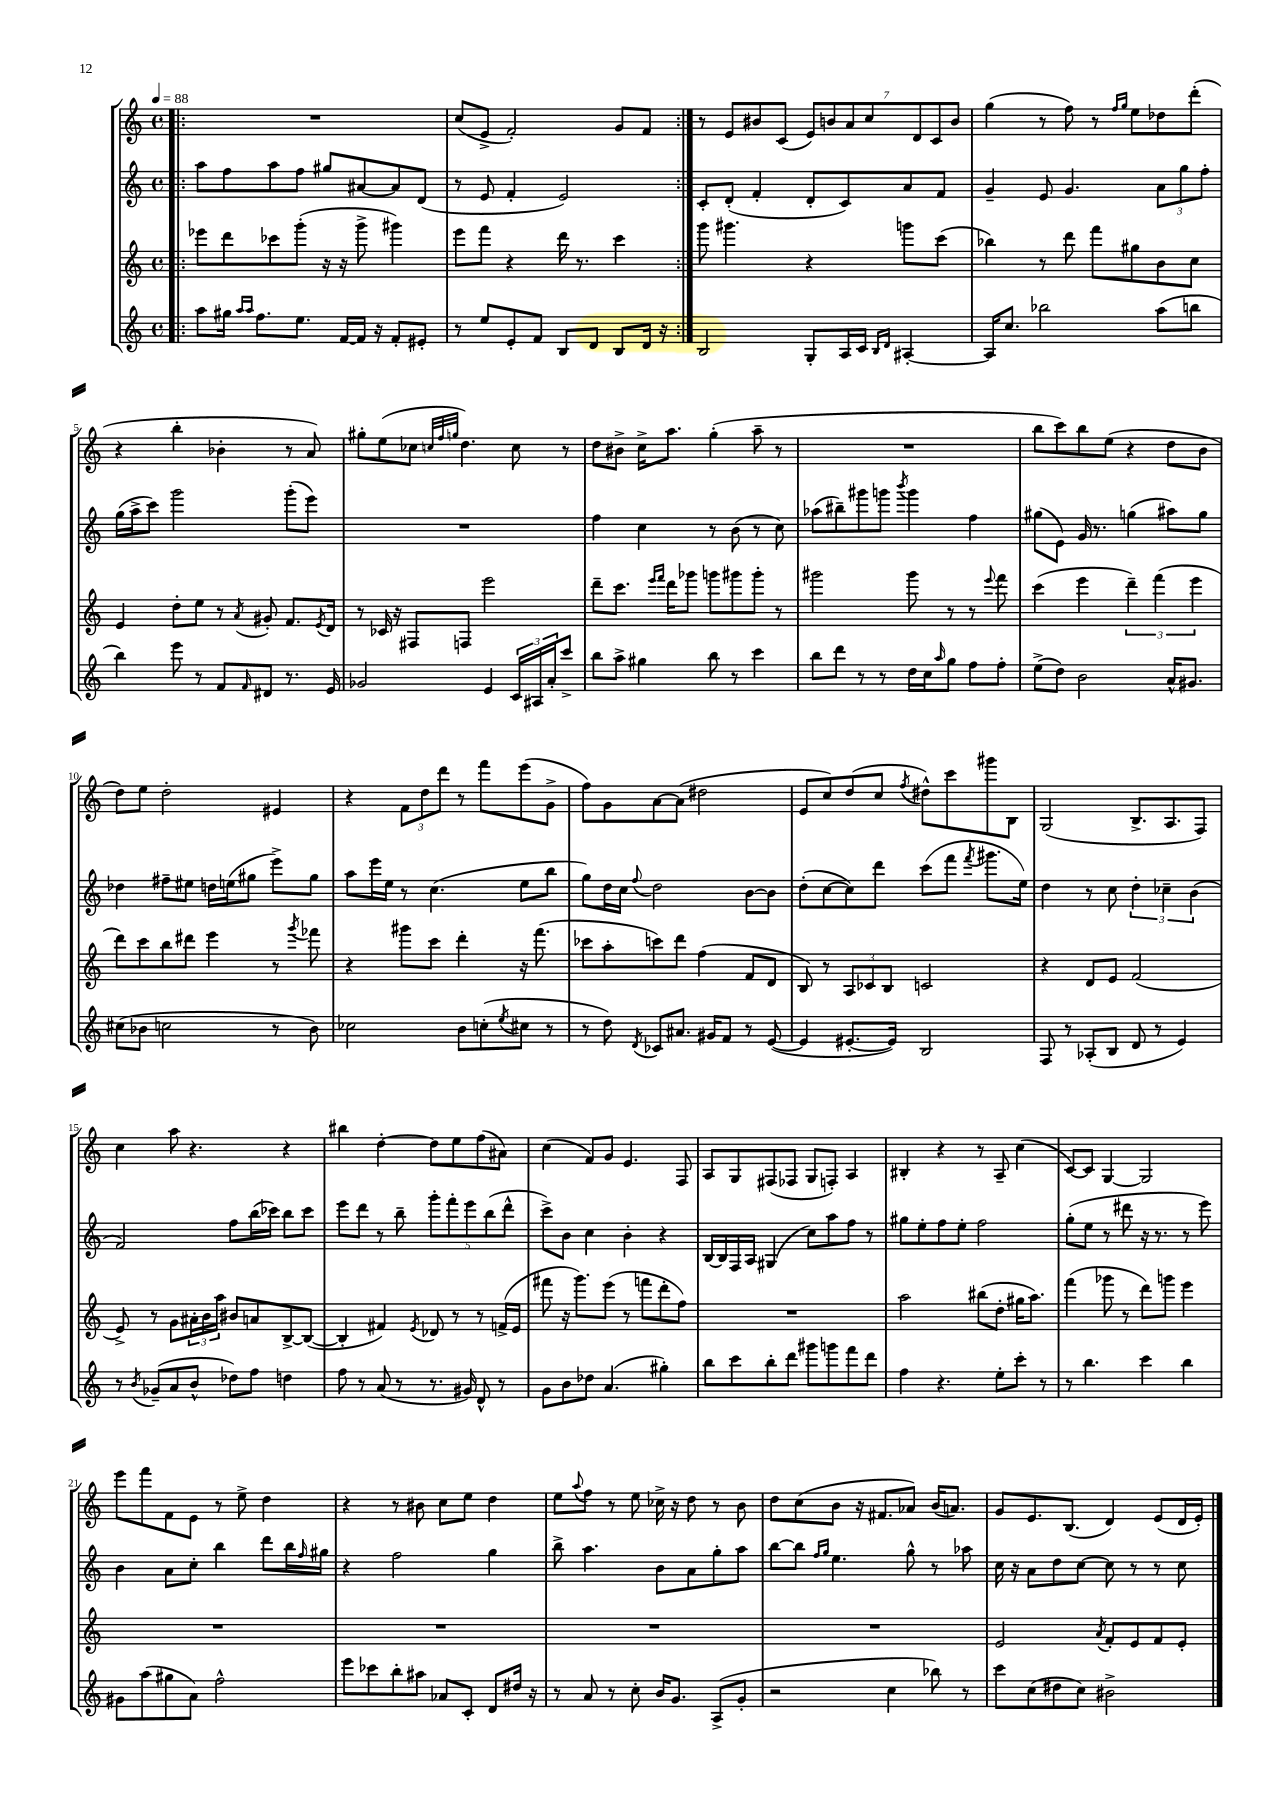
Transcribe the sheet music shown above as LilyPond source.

<<
\new StaffGroup <<
\new Staff = "s0" {
    \clef treble \key c \major \defaultTimeSignature \time 4/4 \tempo 4 = 88
    \repeat volta 2 { \bar ".|:" R1 |
    c''8( e'8-> f'2-.) g'8 f'8 | }
    r8 e'8 bis'8 c'8( \tuplet 7/4 { e'8) b'8 a'8 c''8 d'8 c'8 b'8 } |
    g''4( r8 f''8) r8 \grace { f''16 g''16 } e''8 des''8 d'''8-.( |
    r4 b''4-. bes'4-. r8 a'8) |
    gis''8-. e''8( ces''8 \grace { c''32 f''32 g''32 } d''4.) c''8 r8 |
    d''8 bis'8-> c''16-> a''8. g''4-.( a''8-- r8 |
    R1 |
    b''8 c'''8) b''8 e''8( r4 d''8 b'8 |
    d''8) e''8 d''2-. eis'4 |
    r4 \tuplet 3/2 { f'8 d''8 d'''8 } r8 f'''8 e'''8( g'8-> |
    f''8) g'8 a'8~ a'8( dis''2 |
    e'8 c''8) d''8( c''8 \acciaccatura { f''8 } dis''8-^) c'''8 gis'''8 b8 |
    g2( b8.-> a8. f8) |
    c''4 a''8 r4. r4 |
    bis''4 d''4~-. d''8 e''8 f''8( ais'8) |
    c''4( f'8) g'8 e'4. f8 |
    a8 g8 fis8( fes8 g8 f8-.) a4 |
    bis4-. r4 r8 a8-- c''4( |
    c'8~) c'8 g4~ g2 |
    e'''8 f'''8 f'8 e'8 r8 e''8-> d''4 |
    r4 r8 bis'8 c''8 e''8 d''4 |
    e''8 \appoggiatura { a''8 } f''8 r8 e''8 ces''16-> r16 d''8 r8 b'8 |
    d''8 c''8( b'8 r16 fis'8. aes'8) b'16( a'8.) |
    g'8 e'8. b8.( d'4) e'8( d'16 e'16-.) \bar "|." |
}
\new Staff = "s1" {
    \clef treble \key c \major \defaultTimeSignature \time 4/4
    \repeat volta 2 { \bar ".|:" a''8 f''8 a''8 f''8 gis''8 ais'8~ ais'8 d'8( |
    r8 e'8 f'4-. e'2) | }
    c'8-. d'8-.( f'4-. d'8-. c'8) a'8 f'8 |
    g'4-- e'8 g'4. \tuplet 3/2 { a'8 g''8 f''8-. } |
    g''16( a''16-> c'''8) g'''2 g'''8-.( e'''8) |
    R1 |
    f''4 c''4 r8 b'8( r8 c''8) |
    aes''8( bis''8--) gis'''8 g'''8 \acciaccatura { b'''8 } g'''4 f''4 |
    gis''8( e'8) g'16 r8. g''4( ais''8) g''8 |
    des''4 fis''8-- eis''8 d''16 e''16( gis''8 e'''8->) gis''8 |
    a''8 e'''16 e''16 r8 c''4.( e''8 b''8 |
    g''8) d''16 c''16 \appoggiatura { f''8 } d''2 b'8~ b'8 |
    d''8-.( c''8~ c''8) d'''8 c'''8( f'''8 \acciaccatura { f'''8 } gis'''8. e''16) |
    d''4 r8 c''8 \tuplet 3/2 { d''4-. ces''4-- b'4( } |
    f'2) f''8 b''16( ces'''16) b''8 ces'''8 |
    e'''8 d'''8 r8 b''8-- \tuplet 5/4 { g'''8-. f'''8-. e'''8 b''8( d'''8-^ } |
    c'''8->) b'8 c''4 b'4-. r4 |
    b16~ b16 f16 a16 gis4( c''8) a''8 f''8 r8 |
    gis''8 e''8-. f''8 e''8-. f''2 |
    g''8-.( e''8 r8 dis'''8 r16 r8. r8 e'''8) |
    b'4 a'8 c''8-. b''4 d'''8 b''16 \grace { f''16 } gis''16 |
    r4 f''2 g''4 |
    b''8-> a''4. b'8 a'8 g''8-. a''8 |
    b''8~ b''8 \grace { f''16 g''16 } e''4. g''8-^ r8 aes''8 |
    c''16 r16 a'8 d''8 c''8~ c''8 r8 r8 c''8 \bar "|." |
}
\new Staff = "s2" {
    \clef treble \key c \major \defaultTimeSignature \time 4/4
    \repeat volta 2 { \bar ".|:" ees'''8 d'''8 ces'''8 g'''8-.( r16 r16 g'''8-> gis'''4) |
    e'''8 f'''8 r4 d'''16 r8. c'''4 | }
    g'''8 gis'''4. r4 g'''8 c'''8( |
    bes''4) r8 d'''8 f'''8 gis''8 b'8 c''8 |
    e'4 d''8-. e''8 r8 \acciaccatura { a'8 } gis'8-. f'8. \acciaccatura { e'8 } d'16 |
    r8 ces'16 r16 fis8 f8 e'''2 |
    d'''8-- c'''8. \grace { e'''16 f'''16 } d'''16 ges'''8 g'''8 gis'''8 gis'''8-. r8 |
    gis'''2 gis'''8 r8 r8 \appoggiatura { e'''8 } f'''8 |
    c'''4( e'''4 \tuplet 3/2 { d'''4--) f'''4( e'''4 } |
    d'''8) c'''8 b''8 dis'''8 e'''4 r8 \acciaccatura { g'''8 } fes'''8 |
    r4 gis'''8 c'''8 d'''4-. r16 f'''8.( |
    ces'''8 a''8-. c'''8) d'''8 f''4( f'8 d'8 |
    b8) r8 \tuplet 3/2 { a8 ces'8 b8 } c'2 |
    r4 d'8 e'8 f'2( |
    e'8->) r8 g'8 \tuplet 3/2 { ais'16-. b'16 a''16 } bis'8 a'8 b8~-> b8~( |
    b4-. fis'4) \acciaccatura { e'8 } des'8 r8 r8 f'16->( e'16 |
    fis'''8 r16 g'''8.) e'''8( r8 f'''8 d'''8-. f''8) |
    R1 |
    a''2 bis''8( d''8-. gis''16 a''8.) |
    f'''4( ges'''8 r8 d'''8) g'''8 e'''4 |
    R1 |
    R1 |
    R1 |
    R1 |
    e'2 \acciaccatura { a'8 } f'8-. e'8 f'8 e'8-. \bar "|." |
}
\new Staff = "s3" {
    \clef treble \key c \major \defaultTimeSignature \time 4/4
    \repeat volta 2 { \bar ".|:" a''8 gis''16 \grace { a''16 a''16 } f''8. e''8. f'16~ f'16 r16 f'8-. eis'8-. |
    r8 e''8 e'8-. f'8 b8 d'8 b8 d'16 r16 | }
    b2 g8-. a16 c'16 \grace { b16 d'16 } ais4~-. |
    ais16 c''8. bes''2 a''8( b''8 |
    b''4) e'''8 r8 f'8 \grace { f'16 } dis'8 r8. e'16 |
    ges'2 e'4 \tuplet 3/2 { c'16 ais16 a'16-. } c'''8-> |
    b''8 a''8-> gis''4 b''8 r8 c'''4 |
    b''8 d'''8 r8 r8 d''16 c''16 \grace { a''16 } g''8 f''8 f''8-. |
    e''8->( d''8) b'2 a'16-^ gis'8. |
    cis''8( bes'8 c''2 r8 bes'8) |
    ces''2 b'8 c''8-.( \acciaccatura { e''8 } cis''8 r8 |
    r8 d''8) \acciaccatura { d'8 } ces'8 ais'8. gis'16 f'8 r8 e'8~( |
    e'4 eis'8.~-. eis'16) b2 |
    f8 r8 aes8-.( b8 d'8 r8 e'4) |
    r8 \acciaccatura { b'8 } ges'8--( a'8 b'8-^ des''8) f''8 d''4 |
    f''8 r8 a'8( r8 r8. gis'16) d'8-^ r8 |
    g'8 b'8 des''8 a'4.( gis''4-.) |
    b''8 c'''8 b''8-. d'''8 gis'''8 g'''8 f'''8 d'''8 |
    f''4 r4. e''8-. c'''8-. r8 |
    r8 b''4. c'''4 b''4 |
    gis'8 a''8( gis''8 a'8) f''2-^ |
    e'''8 ces'''8 b''8-. ais''8 aes'8 c'8-. d'8 dis''16 r16 |
    r8 a'8 r8 c''8-. b'16 g'8. a8->( g'8-. |
    r2 c''4 bes''8) r8 |
    c'''8 c''8( dis''8 c''8) bis'2-> \bar "|." |
}
>>
>>
